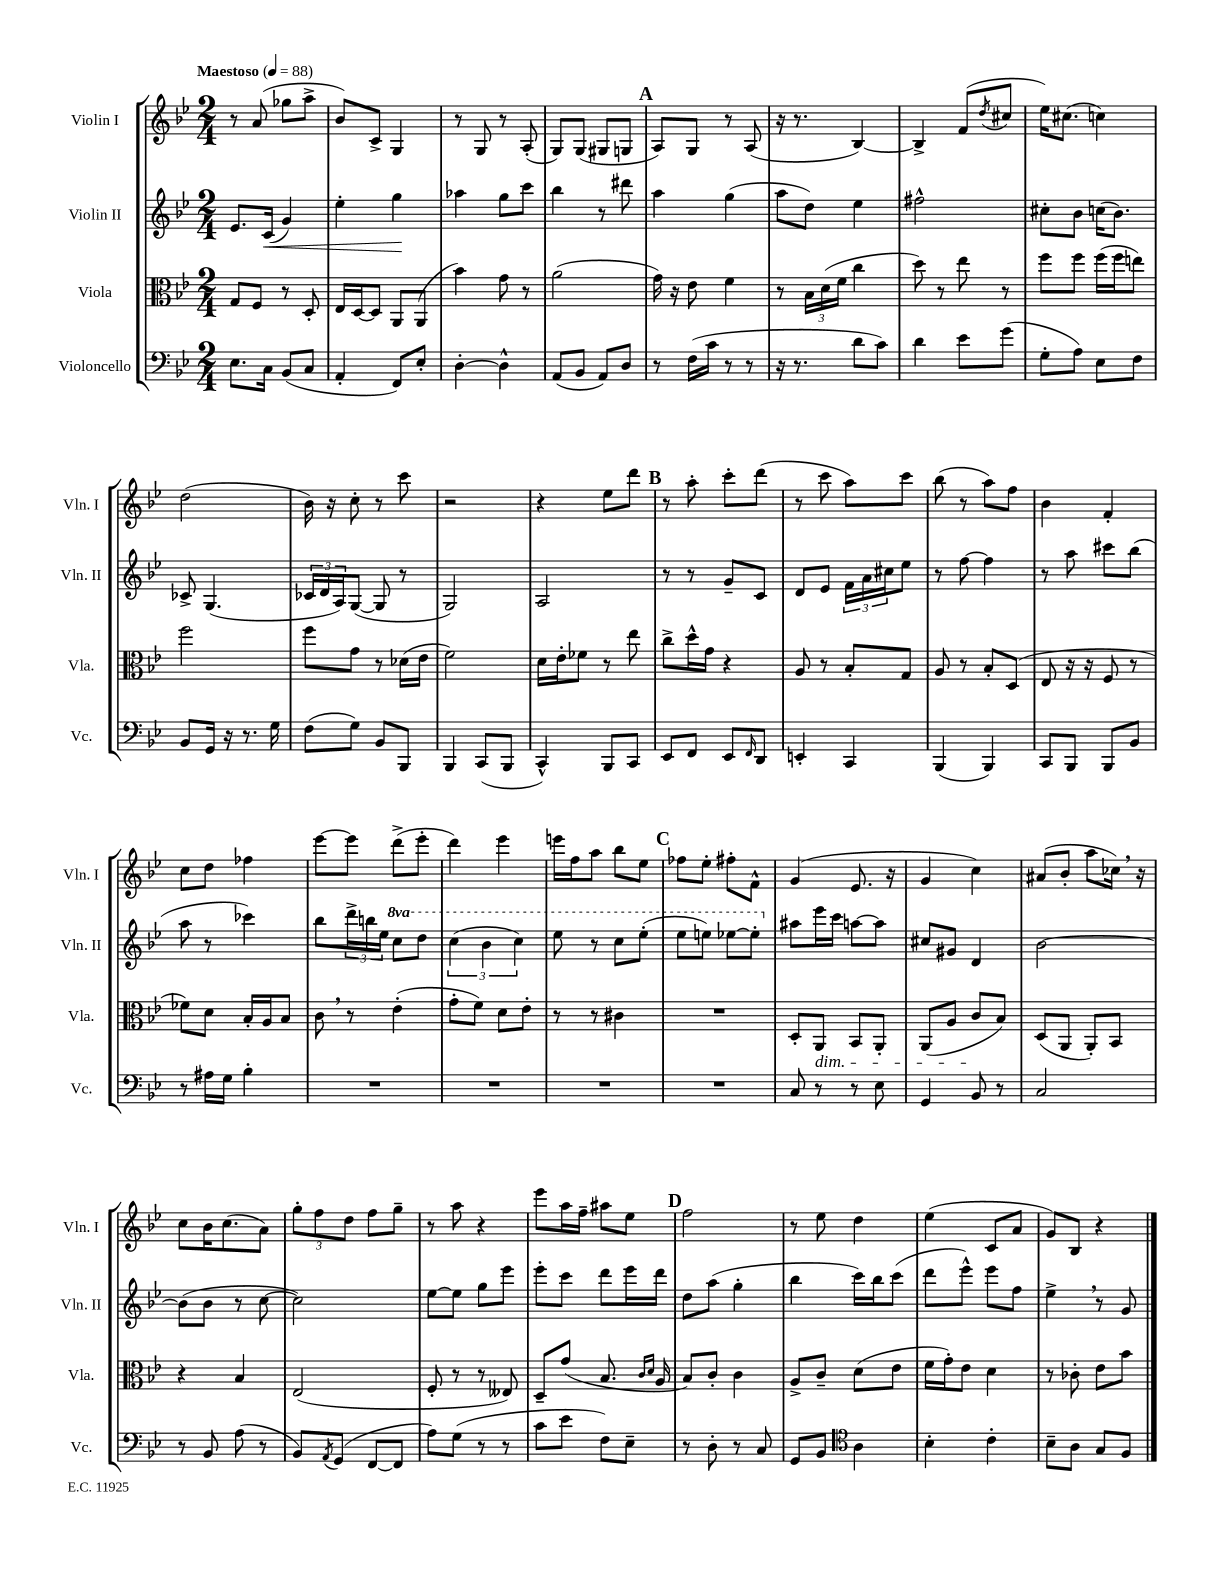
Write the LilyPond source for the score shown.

<<
\new StaffGroup <<
\new Staff = "s0" \with { instrumentName = "Violin I" shortInstrumentName = "Vln. I" } {
    \clef treble \key bes \major \numericTimeSignature \time 2/4 \tempo "Maestoso" 4 = 88
    r8 a'8( ges''8 a''8-> |
    bes'8) c'8-> g4 |
    r8 g8 r8 a8-.( |
    g8) g8( gis8 g8 |
    \mark \markup { \bold "A" } a8) g8 r8 a8( |
    r16 r8. bes4~) |
    bes4-> f'8( \acciaccatura { d''8 } cis''8 |
    ees''16) cis''8.( c''4) |
    d''2( |
    bes'16) r16 c''8-. r8 c'''8 |
    r2 |
    r4 ees''8 d'''8 |
    \mark \markup { \bold "B" } r8 a''8-. c'''8-. d'''8( |
    r8 c'''8 a''8) c'''8 |
    bes''8( r8 a''8) f''8 |
    bes'4 f'4-. |
    c''8 d''8 fes''4 |
    ees'''8~ ees'''8 d'''8->( ees'''8-. |
    d'''4) ees'''4 |
    e'''16 f''16 a''8 bes''8 ees''8 |
    \mark \markup { \bold "C" } fes''8 ees''8-. fis''8-. f'8-^ |
    g'4( ees'8. r16 |
    g'4 c''4) |
    ais'8( bes'8-. a''8 ces''16) \breathe r16 |
    c''8 bes'16 c''8.( a'8) |
    \tuplet 3/2 { g''8-. f''8 d''8 } f''8 g''8-- |
    r8 a''8 r4 |
    ees'''8 a''16 f''16-- ais''8 ees''8 |
    \mark \markup { \bold "D" } f''2 |
    r8 ees''8 d''4 |
    ees''4( c'8 a'8 |
    g'8) bes8 r4 \bar "|." |
}
\new Staff = "s1" \with { instrumentName = "Violin II" shortInstrumentName = "Vln. II" } {
    \clef treble \key bes \major \numericTimeSignature \time 2/4 \set Staff.ottavationMarkups = #ottavation-simple-ordinals
    ees'8. c'16\<( g'4) |
    ees''4-. g''4\! |
    aes''4 g''8 c'''8 |
    bes''4 r8 dis'''8 |
    \mark \markup { \bold "A" } a''4 g''4( |
    a''8 d''8) ees''4 |
    fis''2-^ |
    cis''8-. bes'8 c''16( bes'8.) |
    ces'8-> g4.( |
    \tuplet 3/2 { ces'16 d'16 a16) } g8~( g8 r8 |
    g2) |
    a2 |
    \mark \markup { \bold "B" } r8 r8 g'8-- c'8 |
    d'8 ees'8 \tuplet 3/2 { f'16 a'16 cis''16 } ees''8 |
    r8 f''8~ f''4 |
    r8 a''8 cis'''8 bes''8( |
    a''8 r8 ces'''4) |
    bes''8 \tuplet 3/2 { d'''16-> b''16 ees''16 } \ottava #1 c'''8 d'''8 |
    \tuplet 3/2 { c'''4( bes''4 c'''4) } |
    ees'''8 r8 c'''8 ees'''8-.( |
    \mark \markup { \bold "C" } ees'''8 e'''8) ees'''8~ ees'''8-. \ottava #0 |
    ais''8 ees'''16 c'''16 a''8~ a''8 |
    cis''8 gis'8 d'4 |
    bes'2~ |
    bes'8( bes'8 r8 c''8~ |
    c''2) |
    ees''8~ ees''8 g''8 ees'''8 |
    ees'''8-. c'''8 d'''8 ees'''16 d'''16 |
    \mark \markup { \bold "D" } d''8 a''8( g''4-. |
    bes''4 c'''16) bes''16 c'''8( |
    d'''8 ees'''8-^) ees'''8 f''8 |
    ees''4-> \breathe r8 g'8 \bar "|." |
}
\new Staff = "s2" \with { instrumentName = "Viola" shortInstrumentName = "Vla." } {
    \clef alto \key bes \major \numericTimeSignature \time 2/4
    g8 f8 r8 d8-. |
    ees16 d16~ d8 a,8 a,8( |
    bes'4) g'8 r8 |
    a'2( |
    \mark \markup { \bold "A" } g'16) r16 ees'8 f'4 |
    r8 \tuplet 3/2 { bes16 d'16( f'16 } c''4 |
    d''8) r8 ees''8 r8 |
    f''8 f''8 f''16( f''16 e''8) |
    f''2 |
    f''8 g'8 r8 des'16( ees'16 |
    f'2) |
    d'16 ees'16-. fes'8 r8 ees''8 |
    \mark \markup { \bold "B" } c''8-> d''16-^ g'16 r4 |
    a8 r8 bes8-. g8 |
    a8 r8 bes8-. d8( |
    ees8 r16 r16 f8 r8 |
    fes'8) d'8 bes16-. a16 bes8 |
    c'8 \breathe r8 ees'4-.( |
    g'8-. f'8) d'8 ees'8-. |
    r8 r8 cis'4 |
    \mark \markup { \bold "C" } R2 |
    d8-. a,8\dim bes,8 a,8-. |
    a,8( a8 c'8\! bes8) |
    d8( a,8 a,8-.) bes,8 |
    r4 bes4 |
    ees2( |
    f8-. r8 r8 eeses8) |
    d8-- g'8( bes8. \grace { c'16 d'16 } a16 |
    \mark \markup { \bold "D" } bes8) c'8-. c'4 |
    a8-> c'8-- d'8( ees'8 |
    f'16 g'16-.) ees'8 d'4 |
    r8 ces'8-. ees'8 bes'8 \bar "|." |
}
\new Staff = "s3" \with { instrumentName = "Violoncello" shortInstrumentName = "Vc." } {
    \clef bass \key bes \major \numericTimeSignature \time 2/4
    ees8. c16 bes,8( c8 |
    a,4-. f,8) ees8-. |
    d4~-. d4-^ |
    a,8( bes,8 a,8) d8 |
    \mark \markup { \bold "A" } r8 f16( c'16 r8 r8 |
    r16 r8. d'8 c'8) |
    d'4 ees'8 g'8( |
    g8-. a8) ees8 f8 |
    bes,8 g,16 r16 r8. g16 |
    f8( g8) bes,8 bes,,8 |
    bes,,4 c,8( bes,,8 |
    c,4-^) bes,,8 c,8 |
    \mark \markup { \bold "B" } ees,8 f,8 ees,8 \grace { f,16 } d,8 |
    e,4-. c,4 |
    bes,,4( bes,,4) |
    c,8 bes,,8 bes,,8 bes,8 |
    r8 ais16 g16 bes4-. |
    R2 |
    R2 |
    R2 |
    \mark \markup { \bold "C" } R2 |
    c8 r8 r8 ees8 |
    g,4 bes,8 r8 |
    c2 |
    r8 bes,8 a8( r8 |
    bes,8) \acciaccatura { a,8 } g,8( f,8~ f,8 |
    a8) g8( r8 r8 |
    c'8 ees'8 f8) ees8-- |
    \mark \markup { \bold "D" } r8 d8-. r8 c8 |
    g,8 bes,8 \clef tenor a4 |
    bes4-. c'4-. |
    bes8-- a8 g8 f8 \bar "|." |
}
>>
>>
\layout { \context { \Score \remove "Bar_number_engraver" } }
